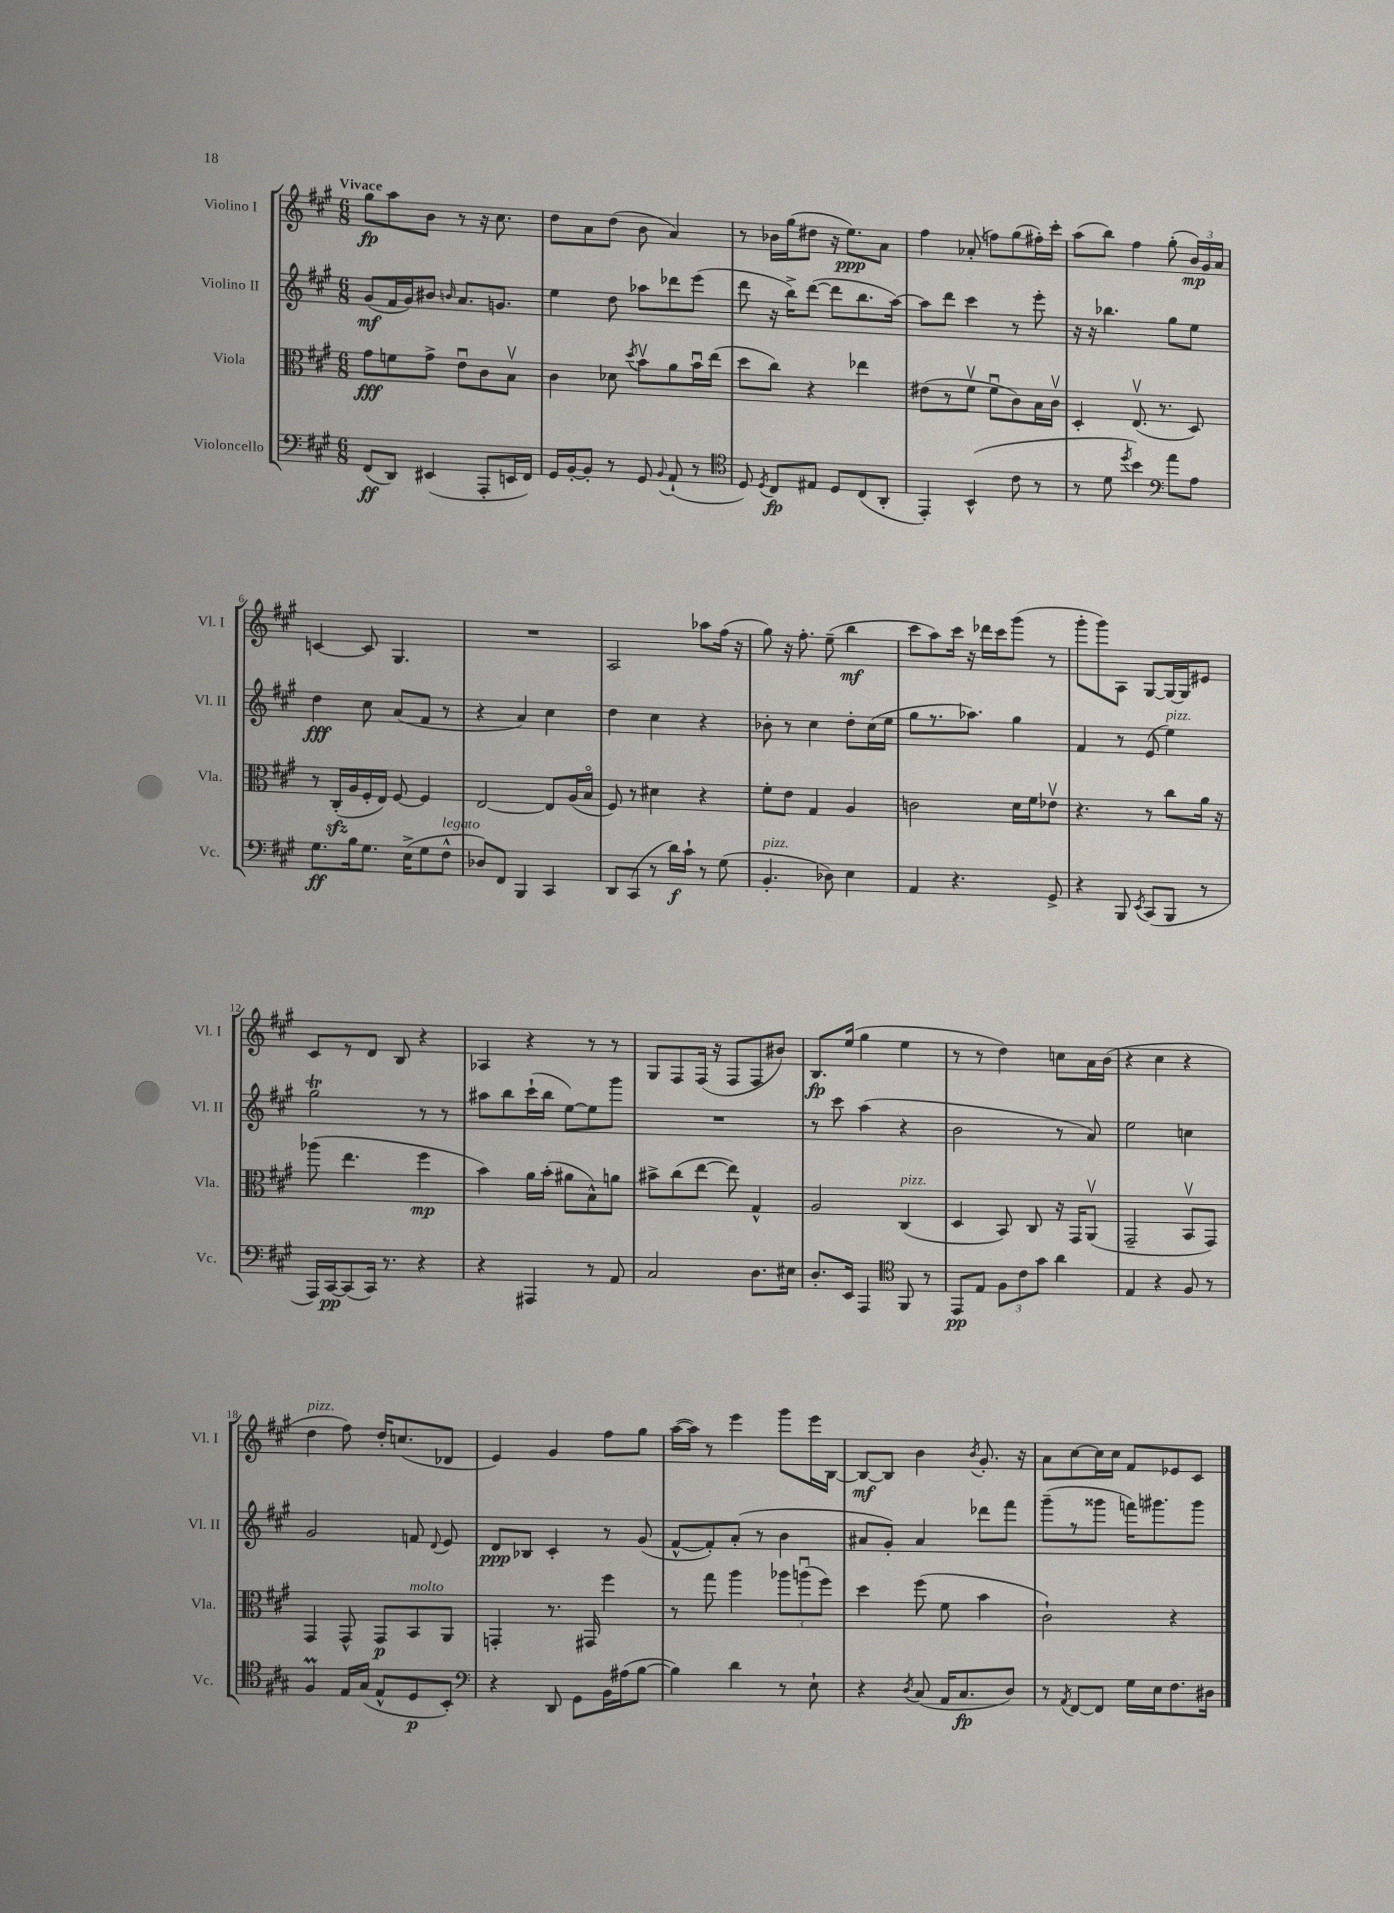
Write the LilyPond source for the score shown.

<<
\new StaffGroup <<
\new Staff = "s0" \with { instrumentName = "Violino I" shortInstrumentName = "Vl. I" } {
    \clef treble \key a \major \numericTimeSignature \time 6/8 \tempo "Vivace"
    \autoBeamOff gis''8[\fp a''8 b'8] r8 r16 cis''8. |
    d''8[ a'8 d''8]( b'8 a'4) |
    r8 bes'16[ gis''16( dis''8] r16 e''8.[\ppp) a'8] |
    fis''4 aes'8-.( f''8[) gis''8( fis''16-.) cis'''16]-. |
    a''8[( b''8]) fis''4 gis''8-.( \tuplet 3/2 { b'16[\mp) gis'16 a'16] } |
    c'4~ c'8 gis4. |
    R2. |
    a2 aes''8[ fis''16]( r16 |
    gis''8) r16 fis''8.-. e''8--( b''4\mf |
    cis'''8[ a''8) cis'''16] r16 des'''16[ cis'''16 gis'''8]( r8 |
    gis'''8[-. gis'''8) a8] gis8[~ gis16~ gis16 eis'8] |
    cis'8[ r8 d'8] b8 r4 |
    aes4 r4 r8 r8 |
    gis8[ fis8 fis16]( r16 fis8[ fis8 bis'8]) |
    b8.[\fp e''16]( gis''4 e''4 |
    r8 r8 d''4) c''8[ a'16 b'16]( |
    r4 cis''4 r4 |
    d''4^\markup { \italic "pizz." } fis''8) d''16[-. c''8.( des'8] |
    e'4) gis'4 fis''8[ gis''8] |
    a''16[~( a''16]) r8 e'''4 gis'''8[ e'''16 b16]~ |
    b8[~\mf b8] b'4 \acciaccatura { b'8 } gis'8.-. r16 |
    a'8[ cis''8~ cis''16 cis''16] fis'8[ ees'8 cis'8] \bar "|." |
}
\new Staff = "s1" \with { instrumentName = "Violino II" shortInstrumentName = "Vl. II" } {
    \clef treble \key a \major \numericTimeSignature \time 6/8
    \autoBeamOff gis'8[\mf( fis'16 gis'16) bis'8] \grace { b'16 } a'8.[ g'8.] |
    e''4 d''8 aes''8[ des'''8 e'''8]( |
    d'''8 r16 b''16[->) d'''8]~( d'''8[ b''8. a''16]~) |
    a''8[ d'''8] cis'''4 r8 e'''8-. |
    r16 r16 bes''4. gis''8[ e''8] |
    d''4\fff cis''8 a'8[( fis'8] r8 |
    r4 a'4) cis''4 |
    d''4 cis''4 r4 |
    bes'8-. r8 cis''4 d''8[-. cis''16( e''16] |
    gis''8[ r8. aes''8.]) gis''4 |
    fis'4 r8 e'8( e''4^\markup { \italic "pizz." }) |
    gis''2\trill r8 r8 |
    ais''8[ b''8 cis'''16-!( b''16] e''8[~) e''8 gis'''8] |
    R2. |
    r8 cis'''8 a''4( r4 |
    b'2 r8 a'8) |
    e''2 c''4 |
    gis'2 f'8 \appoggiatura { d'8 } e'8 |
    d'8[\ppp bes8] cis'4-. r8 gis'8( |
    fis'8[~-^ fis'8-.) a'8]-.( r8 b'4 |
    ais'8[ gis'8]-.) ais'4 des'''8[ fis'''8] |
    gis'''8[--( r8 gisis'''8] f'''16[) gis'''8. gis'''8] \bar "|." |
}
\new Staff = "s2" \with { instrumentName = "Viola" shortInstrumentName = "Vla." } {
    \clef alto \key a \major \numericTimeSignature \time 6/8
    \autoBeamOff gis'8[\fff f'8 gis'8]-> e'8[\downbow cis'8 b8]\upbow |
    cis'4 des'8 \acciaccatura { d''8 } b'8[\upbow a'8 b'16\downbow e''16]( |
    d''8[ cis''8]) r4 ees''4 |
    eis'8[( r8 fis'8]\upbow fis'8[\downbow cis'8) b16 cis'16]\upbow |
    d4-. e8.\upbow( r8. d8) |
    r8 cis16[-.\sfz( a16 fis16-. e16]) fis8~ fis4 |
    e2~ e8[ a16( b16]\flageolet |
    fis8) r8 dis'4 r4 |
    fis'8[-. e'8] gis4 a4 |
    c'2 d'16[ fis'16 ees'8]\upbow |
    r4. r8 cis''8[ a'16] r16 |
    aes''8( e''4. fis''4\mp |
    b'4) a'16[ b'16]-.( ais'8[ b8-^) a'8] |
    bis'8[-> cis''8( e''8]~ e''8) gis4-^ |
    a2 cis4^\markup { \italic "pizz." }( |
    d4 b,8) cis8 r16 gis,16[ a,8]\upbow( |
    gis,2-- b,8[\upbow gis,8]) |
    gis,4 gis,8-^ gis,8[\p b,8^\markup { \italic "molto" } a,8] |
    g,4-. r8. gis,16 fis''4 |
    r8 gis''8 a''4 \tuplet 3/2 { aes''8[ a''8\downbow( fis''8]) } |
    d''4 fis''8( fis'8 b'4 |
    cis'2-!) r4 \bar "|." |
}
\new Staff = "s3" \with { instrumentName = "Violoncello" shortInstrumentName = "Vc." } {
    \clef bass \key a \major \numericTimeSignature \time 6/8
    \autoBeamOff fis,8[\ff( d,8]) eis,4( a,,8[-. e,16 fis,16]) |
    gis,16[ b,16~-. b,8]-. r8 gis,8 \appoggiatura { b,8 } a,8-!( r8 |
    \clef tenor d8) \acciaccatura { d8 } cis8[\fp eis8] d8[ cis8( a,8]-. |
    e,4-.) b,4-^( cis'8 r8 |
    r8 d'8 \acciaccatura { d''8 } b'4) \clef bass a'8[ a8] |
    gis8.[\ff b16 gis8.] e16[->( gis8 fis8]-^^\markup { \italic "legato" } |
    des8[) fis,8] b,,4 cis,4 |
    d,8[ cis,8]( r8 d'16[\f) cis'16]-! r8 gis8( |
    b,4.-.^\markup { \italic "pizz." } des8) e4 |
    a,4 r4. gis,8-> |
    r4 b,,8 \acciaccatura { e,8 } cis,8[( b,,8] r8 |
    a,,16[) cis,16~\pp cis,8( cis,16]) r8. r4 |
    r4 ais,,4 r8 a,8 |
    cis2 d8.[ eis16] |
    d8.[-. e,16] a,,4 \clef tenor fis,8 r8 |
    e,8[\pp e8] \tuplet 3/2 { fis8[ cis'8 gis'8] } a'4 |
    e4 r4 fis8 r8 |
    fis4\prall e16[ gis16]( e8[-^ d8\p b,8]-.) |
    \clef bass r4 d,8 gis,8[ b,16 ais16( b8]~ |
    b4) d'4 r8 e8-! |
    r4 \acciaccatura { d8 } cis8( a,16[ cis8.\fp d8]) |
    r8 \acciaccatura { a,8 } fis,8[~ fis,8] gis16[ e16 fis8. dis16] \bar "|." |
}
>>
>>
